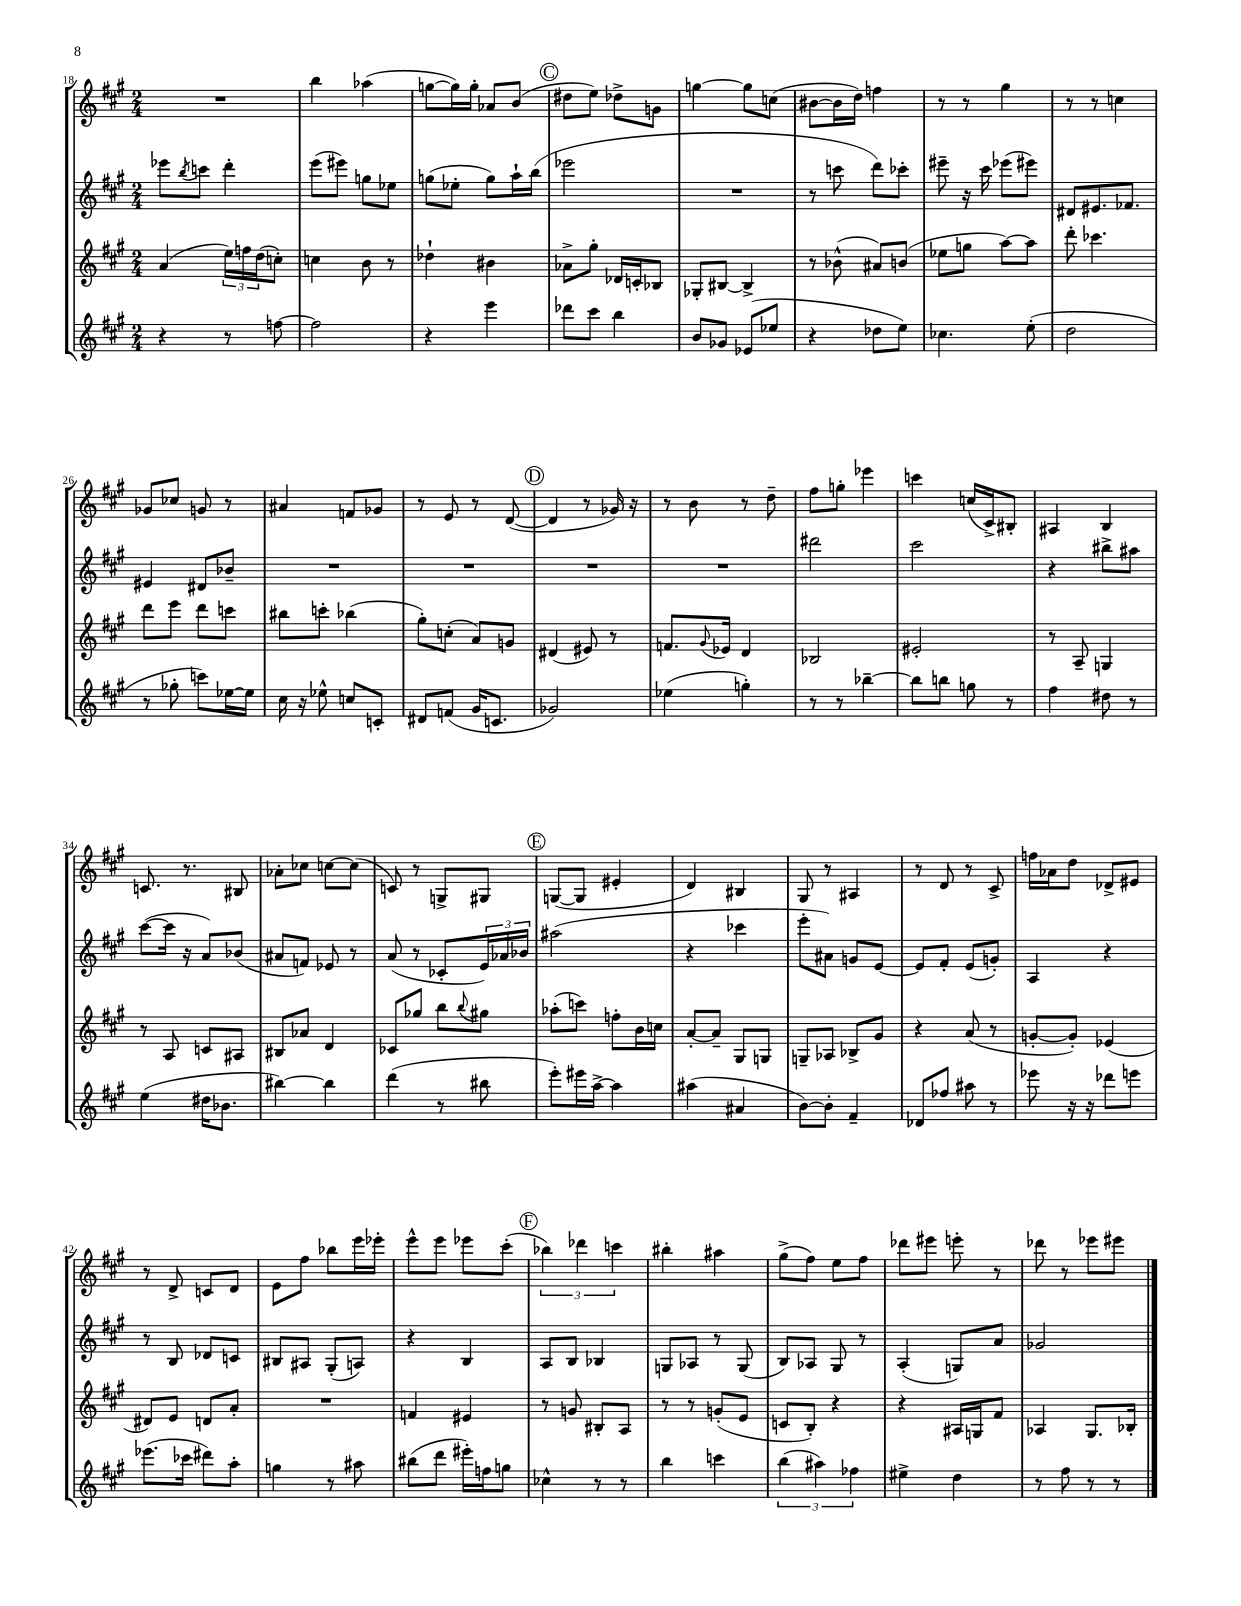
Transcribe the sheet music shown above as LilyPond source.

<<
\new StaffGroup <<
\new Staff = "s0" {
    \clef treble \key a \major \numericTimeSignature \time 2/4
    R2 |
    b''4 aes''4( |
    g''8~ g''16) g''16-. aes'8 b'8( |
    \mark \markup { \circle "C" } dis''8 e''8) des''8-> g'8 |
    g''4~ g''8 c''8( |
    bis'8~ bis'16 d''16) f''4 |
    r8 r8 gis''4 |
    r8 r8 c''4 |
    ges'8 ces''8 g'8 r8 |
    ais'4 f'8 ges'8 |
    r8 e'8 r8 d'8~( |
    \mark \markup { \circle "D" } d'4 r8 ges'16) r16 |
    r8 b'8 r8 d''8-- |
    fis''8 g''8-. ees'''4 |
    c'''4 c''16( cis'16->) bis8-. |
    ais4 b4 |
    c'8. r8. bis8 |
    aes'8-. ces''8 c''8~ c''8( |
    c'8) r8 g8-> gis8 |
    \mark \markup { \circle "E" } g8~( g8 eis'4-. |
    d'4) bis4 |
    gis8 r8 ais4 |
    r8 d'8 r8 cis'8-> |
    f''16 aes'16 d''8 des'8-> eis'8 |
    r8 d'8-> c'8 d'8 |
    e'8 fis''8 bes''8 e'''16 ees'''16-. |
    e'''8-^ e'''8 ees'''8 cis'''8-.( |
    \mark \markup { \circle "F" } \tuplet 3/2 { bes''4) des'''4 c'''4 } |
    bis''4-. ais''4 |
    gis''8->( fis''8) e''8 fis''8 |
    des'''8 eis'''8 e'''8-. r8 |
    des'''8 r8 ees'''8 eis'''8 \bar "|." |
}
\new Staff = "s1" {
    \clef treble \key a \major \numericTimeSignature \time 2/4
    ees'''8 \acciaccatura { b''8 } c'''8 d'''4-. |
    e'''8( eis'''8) g''8 ees''8 |
    g''8( ees''8-. g''8) a''16-! b''16( |
    \mark \markup { \circle "C" } ees'''2 |
    R2 |
    r8 c'''8 d'''8) ces'''8-. |
    eis'''8-- r16 cis'''16 ees'''8( eis'''8) |
    dis'8 eis'8. fes'8. |
    eis'4 dis'8 bes'8-- |
    R2 |
    R2 |
    \mark \markup { \circle "D" } R2 |
    R2 |
    dis'''2 |
    cis'''2 |
    r4 bis''8-> ais''8 |
    cis'''8~( cis'''16 r16 a'8) bes'8( |
    ais'8 f'8) ees'8 r8 |
    a'8( r8 ces'8-. \tuplet 3/2 { e'16) aes'16 bes'16 } |
    \mark \markup { \circle "E" } ais''2( |
    r4 ces'''4 |
    e'''8-. ais'8) g'8 e'8~ |
    e'8 fis'8-. e'8( g'8-.) |
    a4 r4 |
    r8 b8 des'8 c'8 |
    bis8 ais8 gis8-.( a8) |
    r4 b4 |
    \mark \markup { \circle "F" } a8 b8 bes4 |
    g8 aes8 r8 g8( |
    b8) aes8 gis8 r8 |
    a4-.( g8) a'8 |
    ges'2 \bar "|." |
}
\new Staff = "s2" {
    \clef treble \key a \major \numericTimeSignature \time 2/4
    a'4( \tuplet 3/2 { e''16) f''16 d''16( } c''8-.) |
    c''4 b'8 r8 |
    des''4-! bis'4 |
    \mark \markup { \circle "C" } aes'8-> gis''8-. des'16 c'16-. bes8 |
    ges8-. bis8~ bis4-> |
    r8 bes'8-^( ais'8) b'8( |
    ees''8 g''8 a''8~) a''8 |
    d'''8-. ces'''4. |
    d'''8 e'''8 d'''8 c'''8 |
    bis''8 c'''8-. bes''4( |
    gis''8-.) c''8-.( a'8) g'8 |
    \mark \markup { \circle "D" } dis'4( eis'8) r8 |
    f'8. \appoggiatura { gis'8 } ees'16 d'4 |
    bes2 |
    eis'2-. |
    r8 a8-- g4 |
    r8 a8 c'8 ais8 |
    bis8 aes'8 d'4 |
    ces'8 ges''8 b''8 \appoggiatura { b''8 } gis''8 |
    \mark \markup { \circle "E" } aes''8-.( c'''8) f''8-. b'16 c''16 |
    a'8~-. a'8-- gis8 g8 |
    g8-- aes8 bes8-> gis'8 |
    r4 a'8( r8 |
    g'8~-. g'8-.) ees'4( |
    dis'8) e'8 d'8 a'8-. |
    R2 |
    f'4 eis'4 |
    \mark \markup { \circle "F" } r8 g'8 bis8-. a8 |
    r8 r8 g'8-.( e'8 |
    c'8 b8-.) r4 |
    r4 ais16 g16 fis'8 |
    aes4 gis8. bes16-. \bar "|." |
}
\new Staff = "s3" {
    \clef treble \key a \major \numericTimeSignature \time 2/4
    r4 r8 f''8~ |
    f''2 |
    r4 e'''4 |
    \mark \markup { \circle "C" } des'''8 cis'''8 b''4 |
    b'8 ges'8 ees'8( ees''8 |
    r4 des''8 e''8) |
    ces''4. e''8-.( |
    d''2 |
    r8 ges''8-. c'''8) ees''16~ ees''16 |
    cis''16 r16 ees''8-^ c''8 c'8-. |
    dis'8 f'8( gis'16 c'8. |
    \mark \markup { \circle "D" } ges'2) |
    ees''4( g''4-.) |
    r8 r8 bes''4~-- |
    bes''8 b''8 g''8 r8 |
    fis''4 dis''8 r8 |
    e''4( dis''16 bes'8. |
    bis''4~) bis''4 |
    d'''4( r8 bis''8 |
    \mark \markup { \circle "E" } e'''8-.) eis'''16 a''16~-> a''4 |
    ais''4( ais'4 |
    b'8~) b'8-. fis'4-- |
    des'8 fes''8 ais''8 r8 |
    ees'''8 r16 r16 des'''8 e'''8 |
    ees'''8.( ces'''16 dis'''8) a''8-. |
    g''4 r8 ais''8 |
    bis''8( d'''8 eis'''16-.) f''16 g''8 |
    \mark \markup { \circle "F" } ces''4-^ r8 r8 |
    b''4 c'''4 |
    \tuplet 3/2 { b''4( ais''4) fes''4 } |
    eis''4-> d''4 |
    r8 fis''8 r8 r8 \bar "|." |
}
>>
>>
\layout { \context { \Score currentBarNumber = #18 } }
